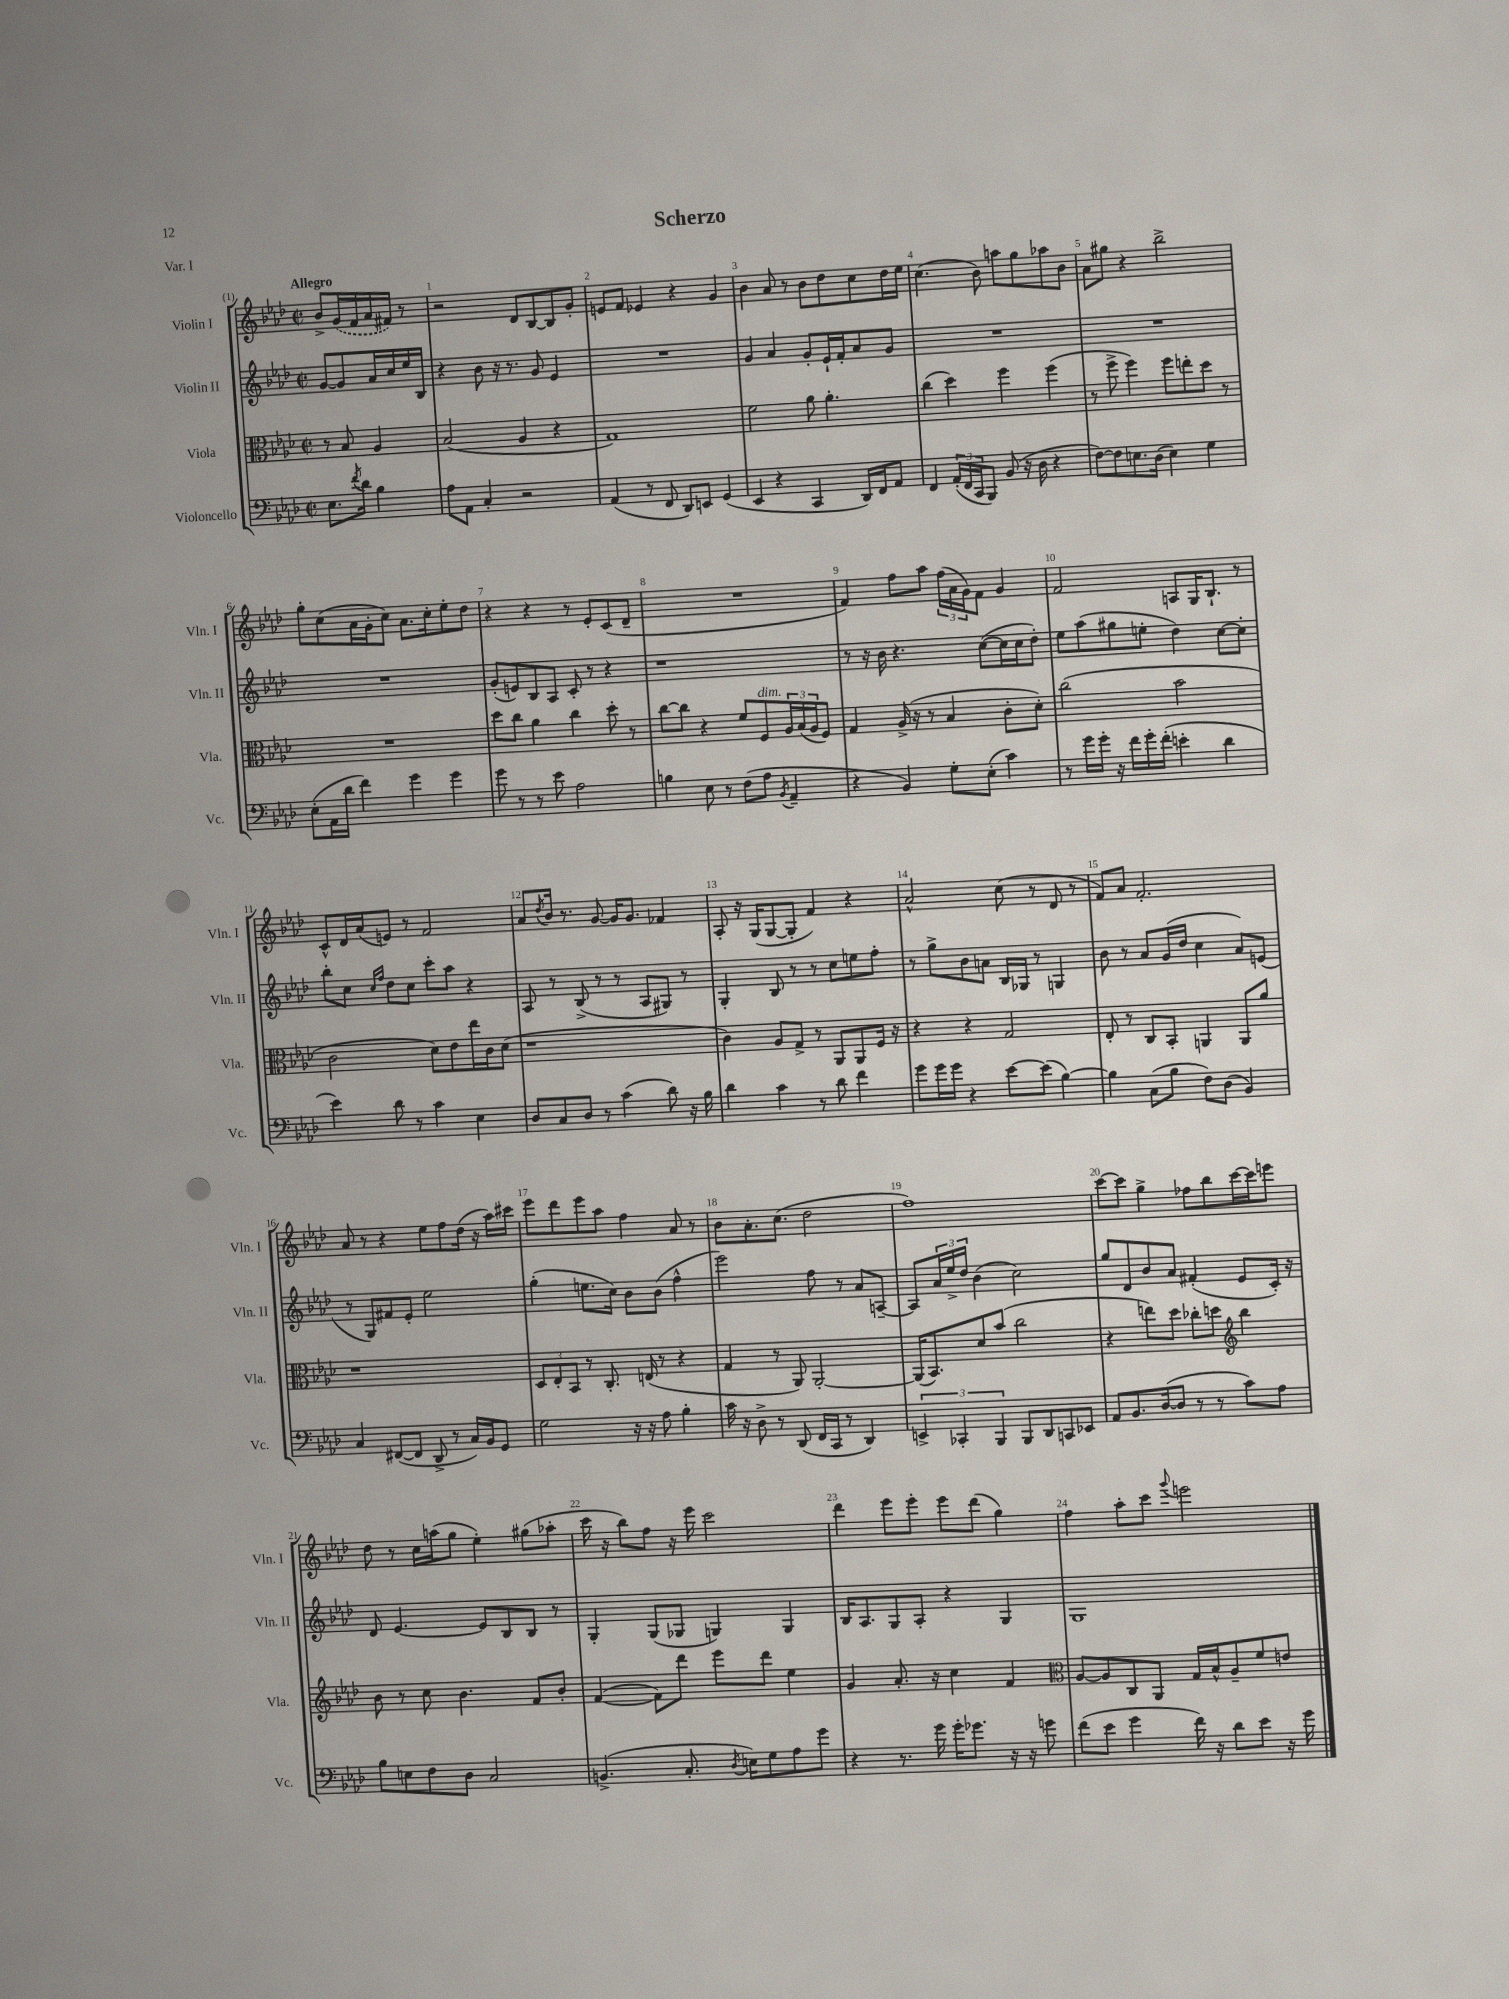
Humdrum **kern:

**kern	**kern	**kern	**kern
*part4	*part3	*part2	*part1
*staff4	*staff3	*staff2	*staff1
*I"Violoncello	*I"Viola	*I"Violin II	*I"Violin I
*I'Vc.	*I'Vla.	*I'Vln. II	*I'Vln. I
*clefF4	*clefC3	*clefG2	*clefG2
*k[b-e-a-d-]	*k[b-e-a-d-]	*k[b-e-a-d-]	*k[b-e-a-d-]
*M2/2	*M2/2	*M2/2	*M2/2
*met(c|)	*met(c|)	*met(c|)	*met(c|)
=	=	=	=
!	!	!	!LO:TX:a:B:t=Allegro
8.E-\L	8r	[8g/L	8b-^/L
.	8B-/	8g/]	(16g/L
8qf/	.	.	.
16d-\Jk	.	.	16f/
4B-\	4A-/	16a-/L	16a-/
.	.	16cc/	16f#X/JJ)
.	.	16ee-/	8r
.	.	16B-/JJ	.
=1	=1	=1	=1
8A-\L	(2B-/	4r	2r
8AA-\J	.	.	.
4C'/	.	8b-\	.
.	.	16r	.
.	.	8.r	.
2r	4A-/	.	8d-/L
.	.	8g/	[8B-/
.	4r	4e-/	8B-/]
.	.	.	8g'/J
=2	=2	=2	=2
(4AA-/	1G)	1r	8en/L
.	.	.	8f/J
8r	.	.	4e-X/
8FF/	.	.	.
8DD-/L)	.	.	4r
8EEn/J	.	.	.
(4GG/	.	.	4g/
=3	=3	=3	=3
4EE-/	2f\	4g/	4b-\
4r	.	4a-/	8a-/
.	.	.	8r
4CC/	8a-\	8g'/L	8b-\L
.	4.a-'\	16e-`/L	8dd-\
.	.	16f'/J	.
16DD-/LL)	.	8a-/	8cc\
16FF/J	.	.	.
8AA-/J	.	8g/J	16dd-\L
.	.	.	16ee-\JJ
=4	=4	=4	=4
4FF/	(4cc\	1r	(4.cc\
(24AA-'/LL	4dd-\)	.	.
24FF/	.	.	.
24CC/J	.	.	.
8BBB-/J)	.	.	8b-\)
(8BB-/	4ff\	.	8aan\L
16r	.	.	8gg\
16D-\	.	.	.
4r	(4ff\	.	8aa-X\
.	.	.	8b-\J
=5	=5	=5	=5
[8F\L)	8r	1r	8a-\L
8F\]	8ff^\	.	8gg#X\J
8.En\	4ff\)	.	4r
(16D-\Jk	.	.	.
4E\)	8ff\L	.	2bb-^\
.	8een'\	.	.
4G\	8dd-\J	.	.
.	8r	.	.
!!LO:LB:g=z
=6	=6	=6	=6
(8E-'\L	1r	1r	8gg'\L
16AA-\L	.	.	(8cc\
16d-\JJ	.	.	.
4f\)	.	.	16a-\L
.	.	.	16g'\J
.	.	.	8cc\J)
4g\	.	.	8.a-\L
.	.	.	16cc'\k
4g\	.	.	8ee-'\
.	.	.	8dd-\J
=7	=7	=7	=7
8g\	8dd-\L	(8g'/L	4r
8r	8cc\J	8en/)	.
8r	4a-\	8B-/	4r
8e-\	.	8A-/J	.
2A-\	4cc\	8c'/	8r
.	.	8r	8e-'/L
.	8dd-'\	4r	(8c/
.	8r	.	8d-~/J
=8	=8	=8	=8
4Bn\	[8cc\L	1r	1r
.	8cc\J]	.	.
8E-\	4r	.	.
8r	.	.	.
(8F\L	8f/L	.	.
!	!LO:TX:a:i:t=dim.	!	!
8A-\J	8F/	.	.
8qBB-/	.	.	.
4AA-~/	24A-/L	.	.
.	(24B-/	.	.
.	24A-/J	.	.
.	8F/J)	.	.
=9	=9	=9	=9
4r	4G/	8r	4f/)
.	.	16r	.
.	.	16b-\	.
4BB-/)	(16A-^/	4.r	8ff\L
.	16r	.	.
.	8r	.	8aa-\J
8G'\L	4B-/	.	(24ff\LL
.	.	.	24a-\
.	.	.	24g\J)
(8E-'\J	.	([8cc\L	8f\J
4c\)	8c'\L	16cc\L]	4g/
.	.	16cc\J	.
.	8d-'\J)	8dd-'\J)	.
=10	=10	=10	=10
8r	(2cc\	8ee-\L	2f/
16g\LL	.	(8aa-\	.
16g'\JJ	.	.	.
16r	.	8gg#X\	.
16f\LL	.	.	.
16g'\	.	8een'\J	.
(16f'\JJ	.	.	.
4en'\	2b-\	4dd-\)	8An/L
.	.	.	16G/K
.	.	.	8.B-`/J
4d-\	.	[8cc\L	.
.	.	8cc'\J]	8r
!!LO:LB:g=z
=11	=11	=11	=11
4e-\)	2c\	8bb-'\L	8c^^/L
.	.	8cc\J	16d-/L
.	.	.	(16a-/J
.	.	16qqcc/LL	.
.	.	16qqff/JJ	.
8d-\	.	8dd-\L	8en/J)
8r	.	8cc\J	8r
4c\	8d-\L)	8ccc'\L	2f/
.	8e-\	8aa-\J	.
4E-\	16ee-\L	4r	.
.	16c\J	.	.
.	(8d-\J	.	.
=12	=12	=12	=12
8D-/L	1r	8A-/	8a-/L
.	.	.	8qdd-/
8C/	.	8r	16b-/Jk
.	.	.	8.r
8D-/J	.	(8B-^/	.
8r	.	8r	[8g/
(4c\	.	8r	16g/KL]
.	.	.	8.g/J
.	.	8A-/L	.
8d-\)	.	8G#X/J)	4f-X/
16r	.	8r	.
16B-\	.	.	.
=13	=13	=13	=13
4d-\	4c\)	4G'/	8A-'/
.	.	.	16r
.	.	.	(16G/KL
4c\	8A-/L	8B-/	[8G/
.	8G^/J	8r	8G'/J]
8r	8r	8r	4f/)
8d-\	8AA-/L	8cc\L	.
4f\	8AA-/	8een\	4r
.	16F/Jk	8ff'\J	.
.	16r	.	.
=14	=14	=14	=14
8g\L	4r	8r	2a-^^/
16g\L	.	8gg^\L	.
16g\JJ	.	.	.
4r	4r	8b-\	.
.	.	8an\J	.
[8e-\L	2G/	16B-/LL	(8cc\
.	.	16G-X/JJ	.
(8e-\J]	.	8r	8r
[4B-\)	.	4Gn/	8d-/
.	.	.	8r
=15	=15	=15	=15
4B-\]	8E-'/	8b-\	8f/L)
.	8r	8r	8a-/J
(8C\L	8C/L	8a-/L	2.f'/
8B-\J	8BB-'/J	(16g/L	.
.	.	16dd-/JJ	.
8F\L)	4AAn/	4cc\	.
(8D-\J	.	.	.
4BB-/)	8AA/L	8a-/L)	.
.	8a-/J	(8en/J	.
!!LO:LB:g=z
=16	=16	=16	=16
4C/	1r	8r	8a-/
.	.	8G/L)	8r
([8FF#X/L	.	8f#X/	4r
8FF#/J]	.	8e-'/J	.
8DD-^/	.	2ee-\	8ee-\L
8r	.	.	8ff\
16C/LL)	.	.	(16dd-\Jk
16BB-/J	.	.	16r
8GG/J	.	.	16aa-\LL)
.	.	.	16ccc#X\JJ
=17	=17	=17	=17
2G\	12D-/L	(4gg'\	8eee-\L
.	12E-'/	.	.
.	.	.	8ddd-\
.	12BB-/J	.	.
.	8r	8.een\L	8eee-\
.	8.C'/	.	8aa-\J
.	.	16cc\Jk)	.
16r	.	8b-\L	4ff\
16r	(16En/	.	.
8A-\	8r	(8b-\J	.
4B-'\	4r	4ff^^\	8a-/
.	.	.	8r
=18	=18	=18	=18
16c\	4G/	2eee-\)	8b-\L
16r	.	.	.
8D-^\	.	.	8.a-'\
8r	8r	.	.
.	.	.	(8.cc\J
(8DD-/	8AA-/)	.	.
16FF/LL	[2AA-'/	8ff\	2dd-\
16CC/JJ	.	.	.
8r	.	8r	.
4DD-/)	.	8a-/L	.
.	.	[8An~/J	.
=19	=19	=19	=19
6EEn^/	(16AA-/KL]	8A/L]	1ff)
.	8.BB-/)	.	.
.	.	24a-/L	.
6CC-X'/	.	24ee-^/	.
.	.	24dd-/JJ	.
.	8d-/	(4b-\	.
6BBB-/	.	.	.
.	(8b-/J	.	.
8BBB-/L	2cc\	2cc\)	.
8DD-/	.	.	.
8CCn/	.	.	.
8EE-X/J	.	.	.
=20	=20	=20	=20
8AA-/L	4r	8gg/L	[8ccc\L
8.BB-/	.	8d-/	8ccc\J]
.	8een\L)	8b-/	4gg^\
([16D-/k	.	.	.
8D-/J]	8dd-\J	8a-/J	.
8r	8cc-X'\L	(4f#X'/	8ff-X\L
8r	8ddn\J	.	8bb-\
*	*clefG2	*	*
8c\L)	4bb-\	8e-/L	[16ccc\L
.	.	.	16ccc\J]
8A-\J	.	16c'/Jk)	8eeen\J
.	.	16r	.
!!LO:LB:g=z
=21	=21	=21	=21
8B-\L	8b-\	8d-/	8dd-\
8En\	8r	[4.e-/	8r
8F\	8cc\	.	16cc\LL
.	.	.	(16aan\J
8D-\J	4.b-\	.	8gg\J
2C/	.	8e-/L]	4ee-'\)
.	.	8B-/	.
.	8f/L	8B-/J	(8gg#X\L
.	8b-'/J	8r	8aa-X'\J
=22	=22	=22	=22
(4.BBn^/	([4f/	4G'/	16ccc\
.	.	.	16r
.	.	.	8bb-\L)
.	8f\L])	(8G/L	8ff\J
8.C'/	8ddd-\J	8G-X/J	16r
.	.	.	16eee-\
.	8eee-\L	4Gn/)	2ccc\
8qD-/	.	.	.
16En\KL)	.	.	.
8G\	8ddd-\J	.	.
8A-\	4ee-\	4G/	.
8g\J	.	.	.
=23	=23	=23	=23
4r	4g/	16B-/KL	4ddd-\
.	.	8.A-/	.
8.r	8.a-'/	8G/	8eee-\L
.	.	8A-'/J	8eee-'\J
16g\	16r	.	.
16g'\KL	4cc\	4r	8eee-\L
8.g-X\J	.	.	.
.	.	.	(8ddd-\J
16r	4f/	4G/	4gg\)
16r	.	.	.
8gn\	.	.	.
=24	=24	=24	=24
*	*clefC3	*	*
(8f\L	[8A-/L	1G	4ff\
8e-\J	8A-/]	.	.
4g\	8C/	.	8aa-'\L
.	8AA-/J	.	8ccc\J
.	.	.	8qqggg/
16f\)	16G/LL	.	2eeen\
16r	16B-^^/J	.	.
8d-\L	8A-~/	.	.
8e-\J	8f/	.	.
16r	8en/J	.	.
16g\	.	.	.
==	==	==	==
*-	*-	*-	*-
